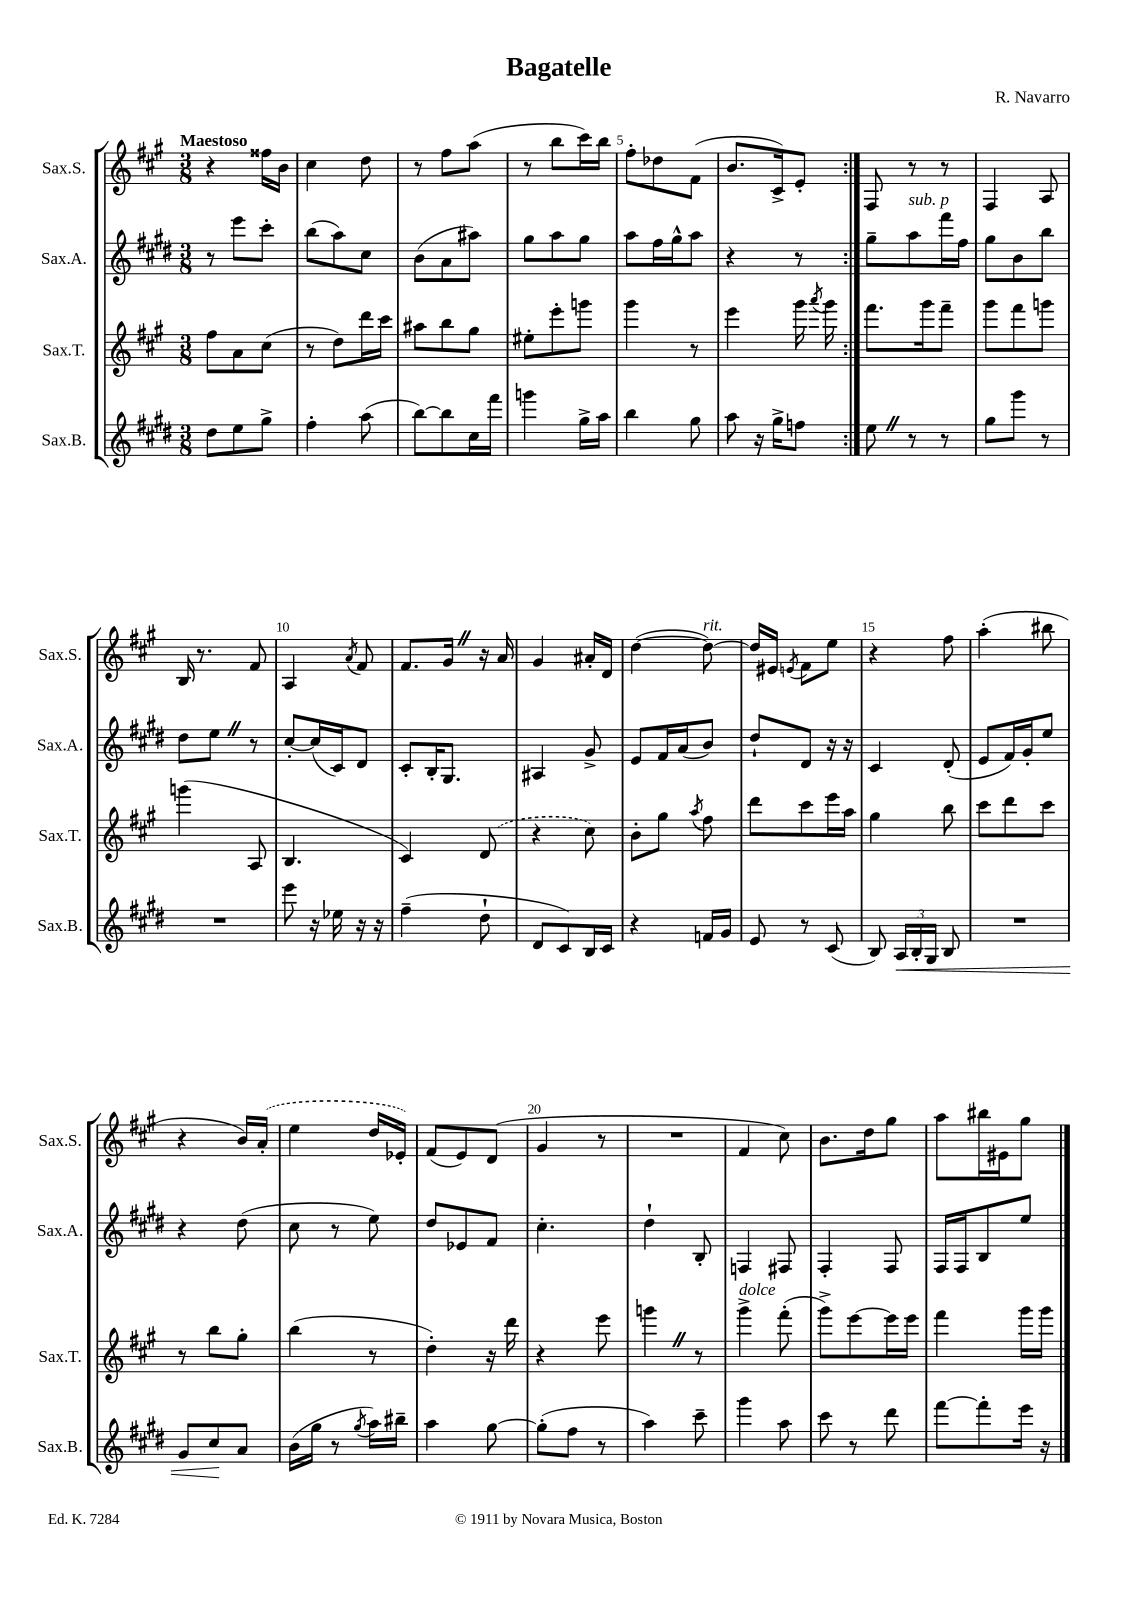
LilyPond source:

\header { title = "Bagatelle" composer = "R. Navarro" }
<<
\new StaffGroup <<
\new Staff = "s0" \with { instrumentName = "Sax.S." shortInstrumentName = "Sax.S." } {
    \clef treble \key a \major \numericTimeSignature \time 3/8 \tempo "Maestoso"
    \autoBeamOff \repeat volta 2 { r4 fisis''16[ b'16] |
    cis''4 d''8 |
    r8 fis''8[ a''8]( |
    r8 b''8[ cis'''16) b''16] |
    fis''8[-. des''8 fis'8]( |
    b'8.[ cis'16->) e'8]-. | }
    fis8 r8 r8 |
    fis4 a8 |
    b16 r8. fis'8 |
    a4 \acciaccatura { a'8 } fis'8 |
    fis'8.[ gis'16] \once \override BreathingSign.text = \markup { \musicglyph "scripts.caesura.straight" } \breathe r16 a'16 |
    gis'4 ais'16[-. d'16] |
    d''4~( d''8~^\markup { \italic "rit." }) |
    d''16[ eis'16] \acciaccatura { e'8 } fis'8[ e''8] |
    r4 fis''8 |
    a''4-.( bis''8 |
    r4 b'16[) \once \slurDashed a'16]-.( |
    e''4 d''16[ ees'16]-.) |
    fis'8[( e'8) d'8]( |
    gis'4 r8 |
    R4. |
    fis'4 cis''8) |
    b'8.[ d''16 gis''8] |
    a''8[ bis''16 eis'16 gis''8] \bar "|." |
}
\new Staff = "s1" \with { instrumentName = "Sax.A." shortInstrumentName = "Sax.A." } {
    \clef treble \key e \major \numericTimeSignature \time 3/8
    \autoBeamOff \repeat volta 2 { r8 e'''8[ cis'''8]-. |
    b''8[( a''8) cis''8] |
    b'8[( a'8 ais''8]) |
    gis''8[ a''8 gis''8] |
    a''8[ fis''16 gis''16-^ a''8] |
    r4 r8 | }
    gis''8[-- a''8^\markup { \italic "sub. p" } fis'''16 fis''16] |
    gis''8[ b'8 b''8] |
    dis''8[ e''8] \once \override BreathingSign.text = \markup { \musicglyph "scripts.caesura.straight" } \breathe r8 |
    cis''8[~-. cis''16( cis'16) dis'8] |
    cis'8[-. b16-. gis8.] |
    ais4 gis'8-> |
    e'8[ fis'16 a'16( b'8]) |
    dis''8[-! dis'8] r16 r16 |
    cis'4 dis'8-.( |
    e'8[ fis'16) gis'16-. e''8] |
    r4 dis''8( |
    cis''8 r8 e''8) |
    dis''8[ ees'8 fis'8] |
    cis''4.-. |
    dis''4-! b8-. |
    f4 fis8 |
    fis4-. fis8 |
    fis16[ fis16 b8 e''8] \bar "|." |
}
\new Staff = "s2" \with { instrumentName = "Sax.T." shortInstrumentName = "Sax.T." } {
    \clef treble \key a \major \numericTimeSignature \time 3/8
    \autoBeamOff \repeat volta 2 { fis''8[ a'8 cis''8]( |
    r8 d''8[) d'''16 cis'''16] |
    ais''8[ b''8 gis''8] |
    eis''8[-. e'''8-. g'''8] |
    gis'''4 r8 |
    e'''4 gis'''16 \acciaccatura { a'''8 } gis'''16 | }
    fis'''8.[ gis'''16 fis'''8]-- |
    gis'''8[ fis'''8 g'''8] |
    g'''4( a8 |
    b4. |
    cis'4) \once \slurDashed d'8( |
    r4 cis''8) |
    b'8[-. gis''8] \acciaccatura { a''8 } fis''8 |
    d'''8[ cis'''8 e'''16 a''16] |
    gis''4 b''8 |
    cis'''8[ d'''8 cis'''8] |
    r8 b''8[ gis''8]-. |
    b''4( r8 |
    d''4-.) r16 d'''16 |
    r4 e'''8 |
    g'''4 \once \override BreathingSign.text = \markup { \musicglyph "scripts.caesura.straight" } \breathe r8 |
    gis'''4->^\markup { \italic "dolce" } fis'''8-.( |
    gis'''8[->) e'''8~ e'''16 e'''16] |
    fis'''4 gis'''16[ gis'''16] \bar "|." |
}
\new Staff = "s3" \with { instrumentName = "Sax.B." shortInstrumentName = "Sax.B." } {
    \clef treble \key e \major \numericTimeSignature \time 3/8
    \autoBeamOff \repeat volta 2 { dis''8[ e''8 gis''8]-> |
    fis''4-. a''8( |
    b''8[~) b''8 cis''16 fis'''16] |
    g'''4 gis''16[-> a''16] |
    b''4 gis''8 |
    a''8 r16 gis''16[-> f''8] | }
    e''8 \once \override BreathingSign.text = \markup { \musicglyph "scripts.caesura.straight" } \breathe r8 r8 |
    gis''8[ gis'''8] r8 |
    R4. |
    e'''8 r16 ees''16 r16 r16 |
    fis''4--( dis''8-! |
    dis'8[ cis'8) b16 cis'16] |
    r4 f'16[ gis'16] |
    e'8 r8 cis'8( |
    b8) \tuplet 3/2 { a16[\< b16-. gis16] } b8 |
    R4. |
    gis'8[ cis''8\! a'8] |
    b'16[( gis''16] r8 \acciaccatura { gis''8 } a''16[) bis''16]-- |
    a''4 gis''8~ |
    gis''8[-.( fis''8] r8 |
    a''4) cis'''8-- |
    gis'''4 a''8 |
    cis'''8 r8 dis'''8 |
    fis'''8[~ fis'''8-. e'''16] r16 \bar "|." |
}
>>
>>
\layout { \context { \Score \override BarNumber.break-visibility = ##(#f #t #t) barNumberVisibility = #(every-nth-bar-number-visible 5) } }
